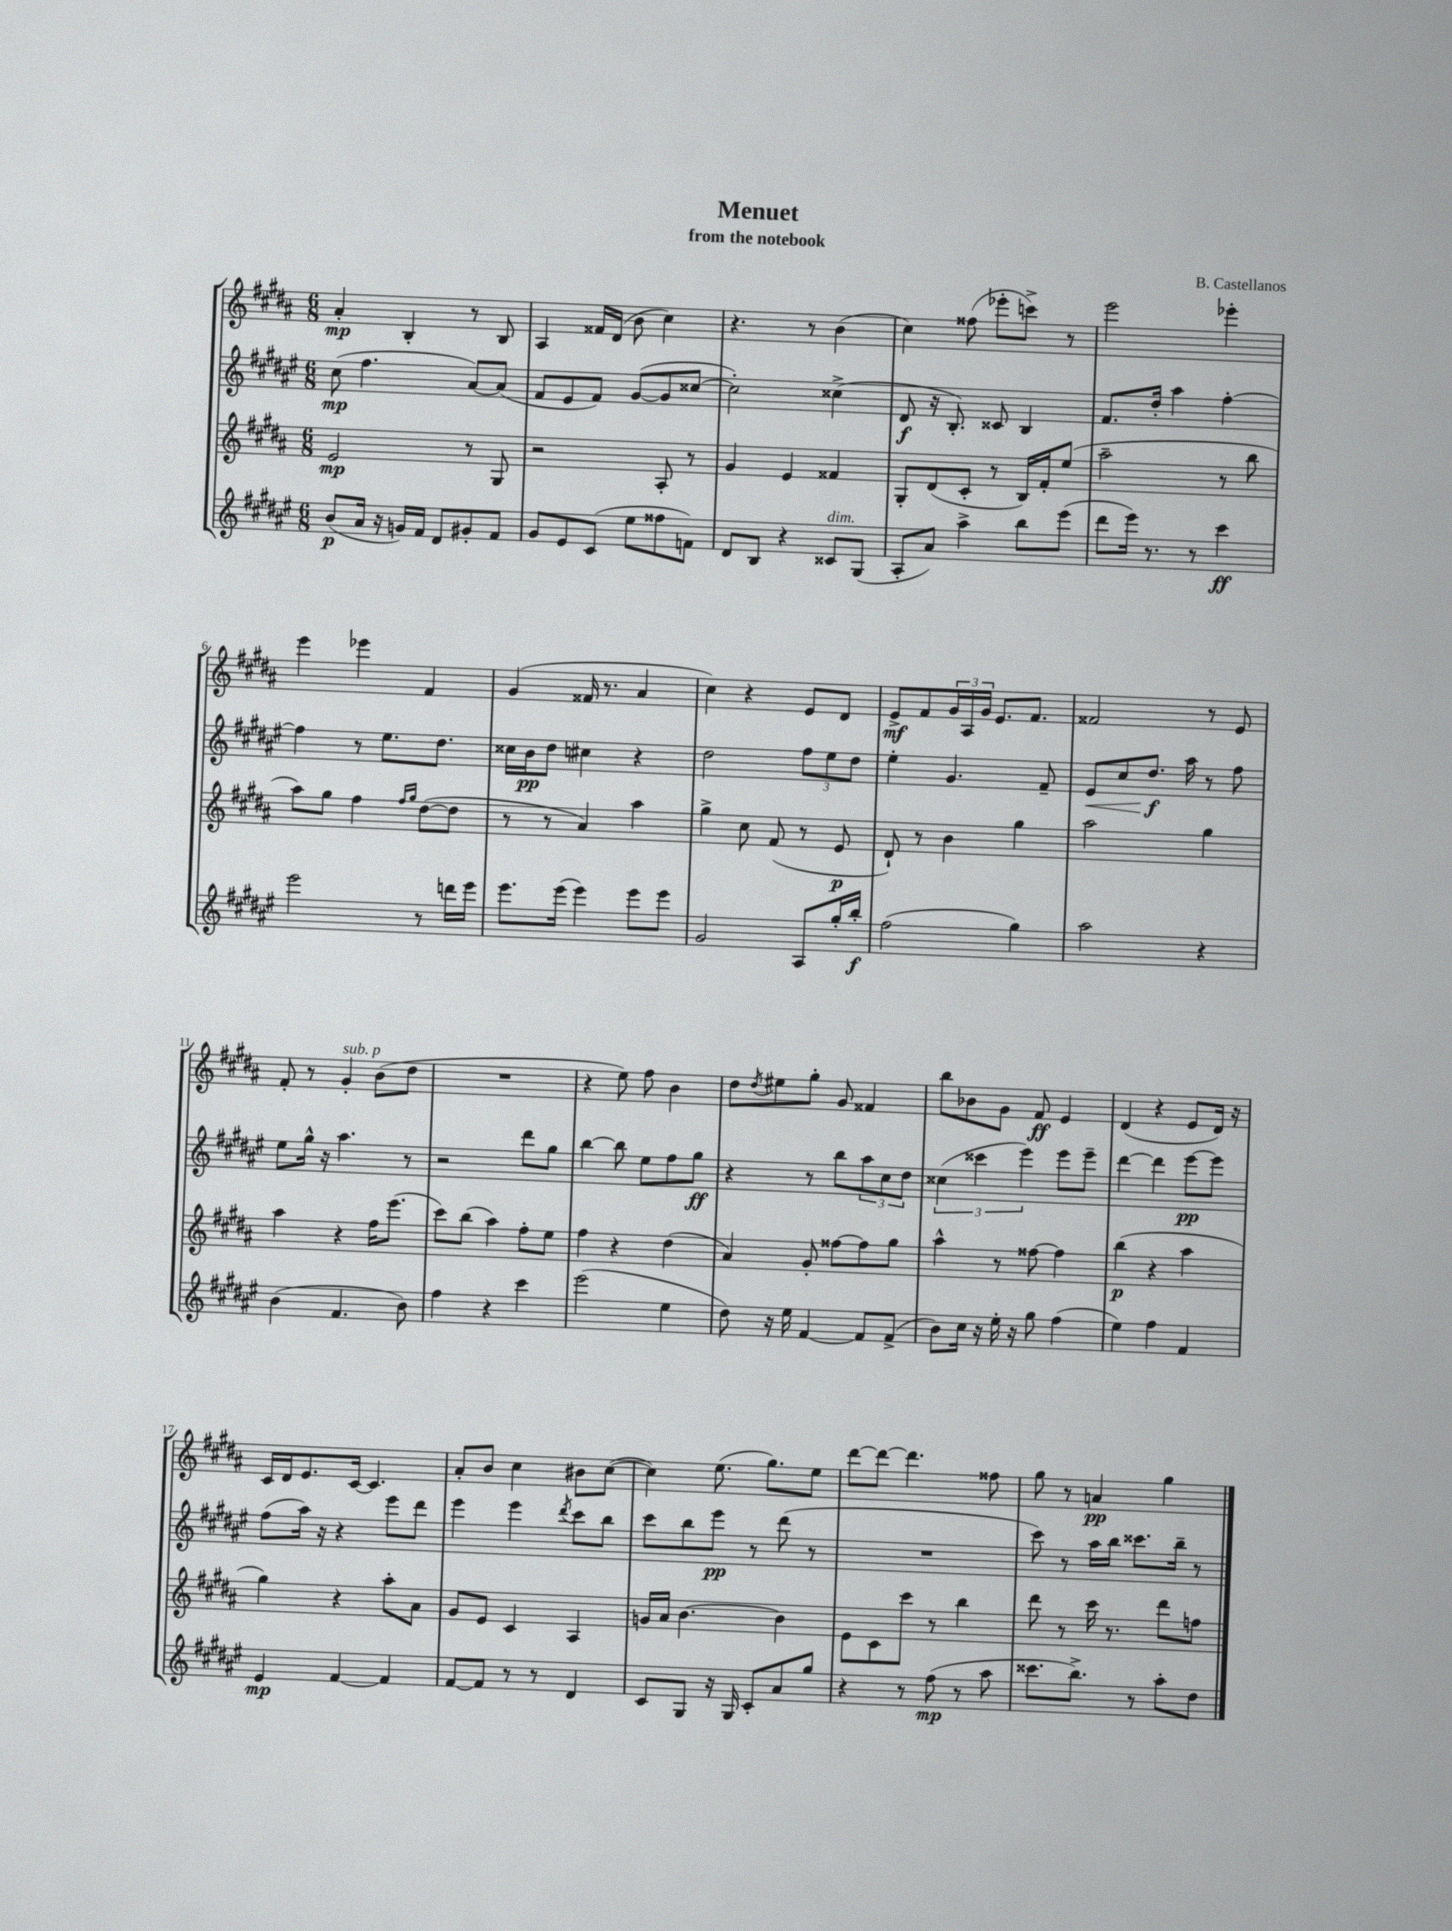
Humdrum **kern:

**kern	**kern	**kern	**kern
*staff4	*staff3	*staff2	*staff1
*clefG2	*clefG2	*clefG2	*clefG2
*k[f#c#g#d#a#e#]	*k[f#c#g#d#a#]	*k[f#c#g#d#a#e#]	*k[f#c#g#d#a#]
*M6/8	*M6/8	*M6/8	*M6/8
(8b	2e	(8cc#	4a#'
16a#	.	4.ff#	.
16r	.	.	.
16g)	.	.	4B'
16f#	.	.	.
8d#	.	.	.
8g#'	8r	[8a#)	8r
8f#	8G#	(8a#]	8B
=	=	=	=
8g#	2r	8f#	4A#
8e#	.	8e#	.
(8c#	.	8f#)	16f##
.	.	.	(16d#
8ee#	.	([8g#	8b
8ff##	8A#'	8g#]	4cc#)
8f)	8r	[8cc##	.
=	=	=	=
8d#	4g#	2cc##'])	4.r
8B	.	.	.
4r	4e	.	.
.	.	.	8r
8c##	4f##	(4cc##^	(4b
(8G#	.	.	.
=	=	=	=
8A#'	8G#'	8d#	4cc#)
8a#)	(8d#	16r	.
.	.	8.B')	.
4aa#^	8c#'	.	(8ff##
.	8r	8c##	8eee-'
8bb	16B)	4B	8ccc^)
.	16f#'	.	.
(8eee#	(8ee	.	8r
=	=	=	=
8ddd#	2aa#~	8.f#	2eee
16eee#)	.	.	.
8.r	.	16dd#'	.
.	.	4aa#	.
8r	.	.	.
4ccc#	8r	[4ff#'	4eee-'
.	8bb	.	.
=	=	=	=
2eee#	8aa#)	4ff#]	4eee
.	8gg#	.	.
.	4ff#	8r	4eee-
.	.	8.ee#	.
.	16qqff#	.	.
.	16qqgg#	.	.
8r	([8dd#	.	4f#
.	.	8.dd#	.
16ddd	8dd#]	.	.
16eee#	.	.	.
=	=	=	=
8.eee#	8r	16cc##	(4g#
.	.	16b	.
.	8r	8dd#	.
(16eee#	.	.	.
4eee#)	4a#)	4cc#	16f##
.	.	.	8.r
8eee#	4aa#	4r	4a#
8eee#	.	.	.
=	=	=	=
2g#	4gg#^	2dd#	4cc#)
.	8cc#	.	4r
.	(8f#	.	.
8A#	8r	12ff#	8e
.	.	12ee#	.
16gg#'	8e	.	8d#
.	.	12dd#	.
16bb'	.	.	.
=	=	=	=
(2ff#	8d#`)	4ee#'	8e^
.	8r	.	8f#
.	4b	4.g#	24g#
.	.	.	24A#
.	.	.	24g#
.	.	.	8.e
4gg#)	4gg#	.	.
.	.	.	8.f#
.	.	8f#~	.
=	=	=	=
2aa#	2aa#	8e#	2f##
.	.	8cc#	.
.	.	8.dd#	.
.	.	16aa#	.
4r	4gg#	8r	8r
.	.	8ff#	8e
=	=	=	=
(4b	4aa#	8ee#	8f#'
.	.	16gg#^^	8r
.	.	16r	.
4.f#	4r	4.aa#	4g#'
.	16ff#	.	(8b
.	(8.eee	.	.
8b)	.	8r	8dd#
=	=	=	=
4ff#	8ccc#)	2r	2.r
.	(8bb	.	.
4r	4aa#)	.	.
4ccc#	8ff#'	8ddd#	.
.	8ee	8gg#	.
=	=	=	=
(2eee#	4ff#	[4bb	4r
.	4r	8bb]	8ee)
.	.	8ee#	8ff#
4ee#	(4dd#	8ff#	4b
.	.	8gg#	.
=	=	=	=
8dd#)	4a#)	4r	8dd#
.	.	.	8qdd#
16r	.	.	8ee#
16ee#	.	.	.
[4f#	8g#'	8r	8gg#'
.	[8ff##	8bb	8g#
8f#]	8ff##]	12aa#	4f##
.	.	12cc#	.
(8f#^	8gg#	.	.
.	.	12dd#	.
=	=	=	=
8b)	4aa#^^	(6cc##	8bb
16cc#	.	.	8b-
.	.	6ccc##	.
16r	.	.	.
16ee#'	8r	.	8g#
16r	.	.	.
.	.	6eee#)	.
8gg#	[8ff##	.	8f#
(4ff#	4ff##]	8eee#	4e
.	.	8eee#~	.
=	=	=	=
4ee#)	(4bb	[4ddd#	(4d#
4ff#	4r	4ddd#]	4r
4f#	4aa#	[8eee#	8e
.	.	8eee#]	16d#)
.	.	.	16r
=	=	=	=
4e#	4gg#)	(8ff#	16c#
.	.	.	16d#
.	.	16aa#)	8.e
.	.	16r	.
[4f#	4r	4r	.
.	.	.	[16c#
.	.	.	4.c#]
4f#]	8aa#'	8eee#	.
.	8a#	8ddd#	.
=	=	=	=
[8f#	8g#	4eee#	8a#'
8f#]	8e	.	8b
8r	4c#	4eee#	4cc#
8r	.	.	.
.	.	8qddd#	.
4d#	4A#	8ccc#	8b#
.	.	8bb	([8cc#
=	=	=	=
8c#	16g	8ccc#	4cc#])
.	16a#	.	.
8G#	[4.b	8bb	.
16r	.	8eee#	(8.ee
16G#	.	.	.
8c#'	.	8r	.
.	.	.	8.gg#)
8a#	4b]	(8ddd#	.
8gg#	.	8r	8ee
=	=	=	=
4r	8e	2.r	[8ddd#
.	8c#	.	8ddd#_
8r	8ccc#	.	4.ddd#]
(8ff#	8r	.	.
8r	4bb	.	.
8aa#	.	.	8ff##
=	=	=	=
8.ccc##	8ddd#	8ccc#)	8gg#
.	8r	8r	8r
8.bb^)	.	.	.
.	16ccc#	16aa#	4a
.	8.r	16bb	.
8r	.	8.ccc##	.
8aa#'	8ddd#	.	4gg#
.	.	16bb~	.
8dd#	8ff	8r	.
==	==	==	==
*-	*-	*-	*-
